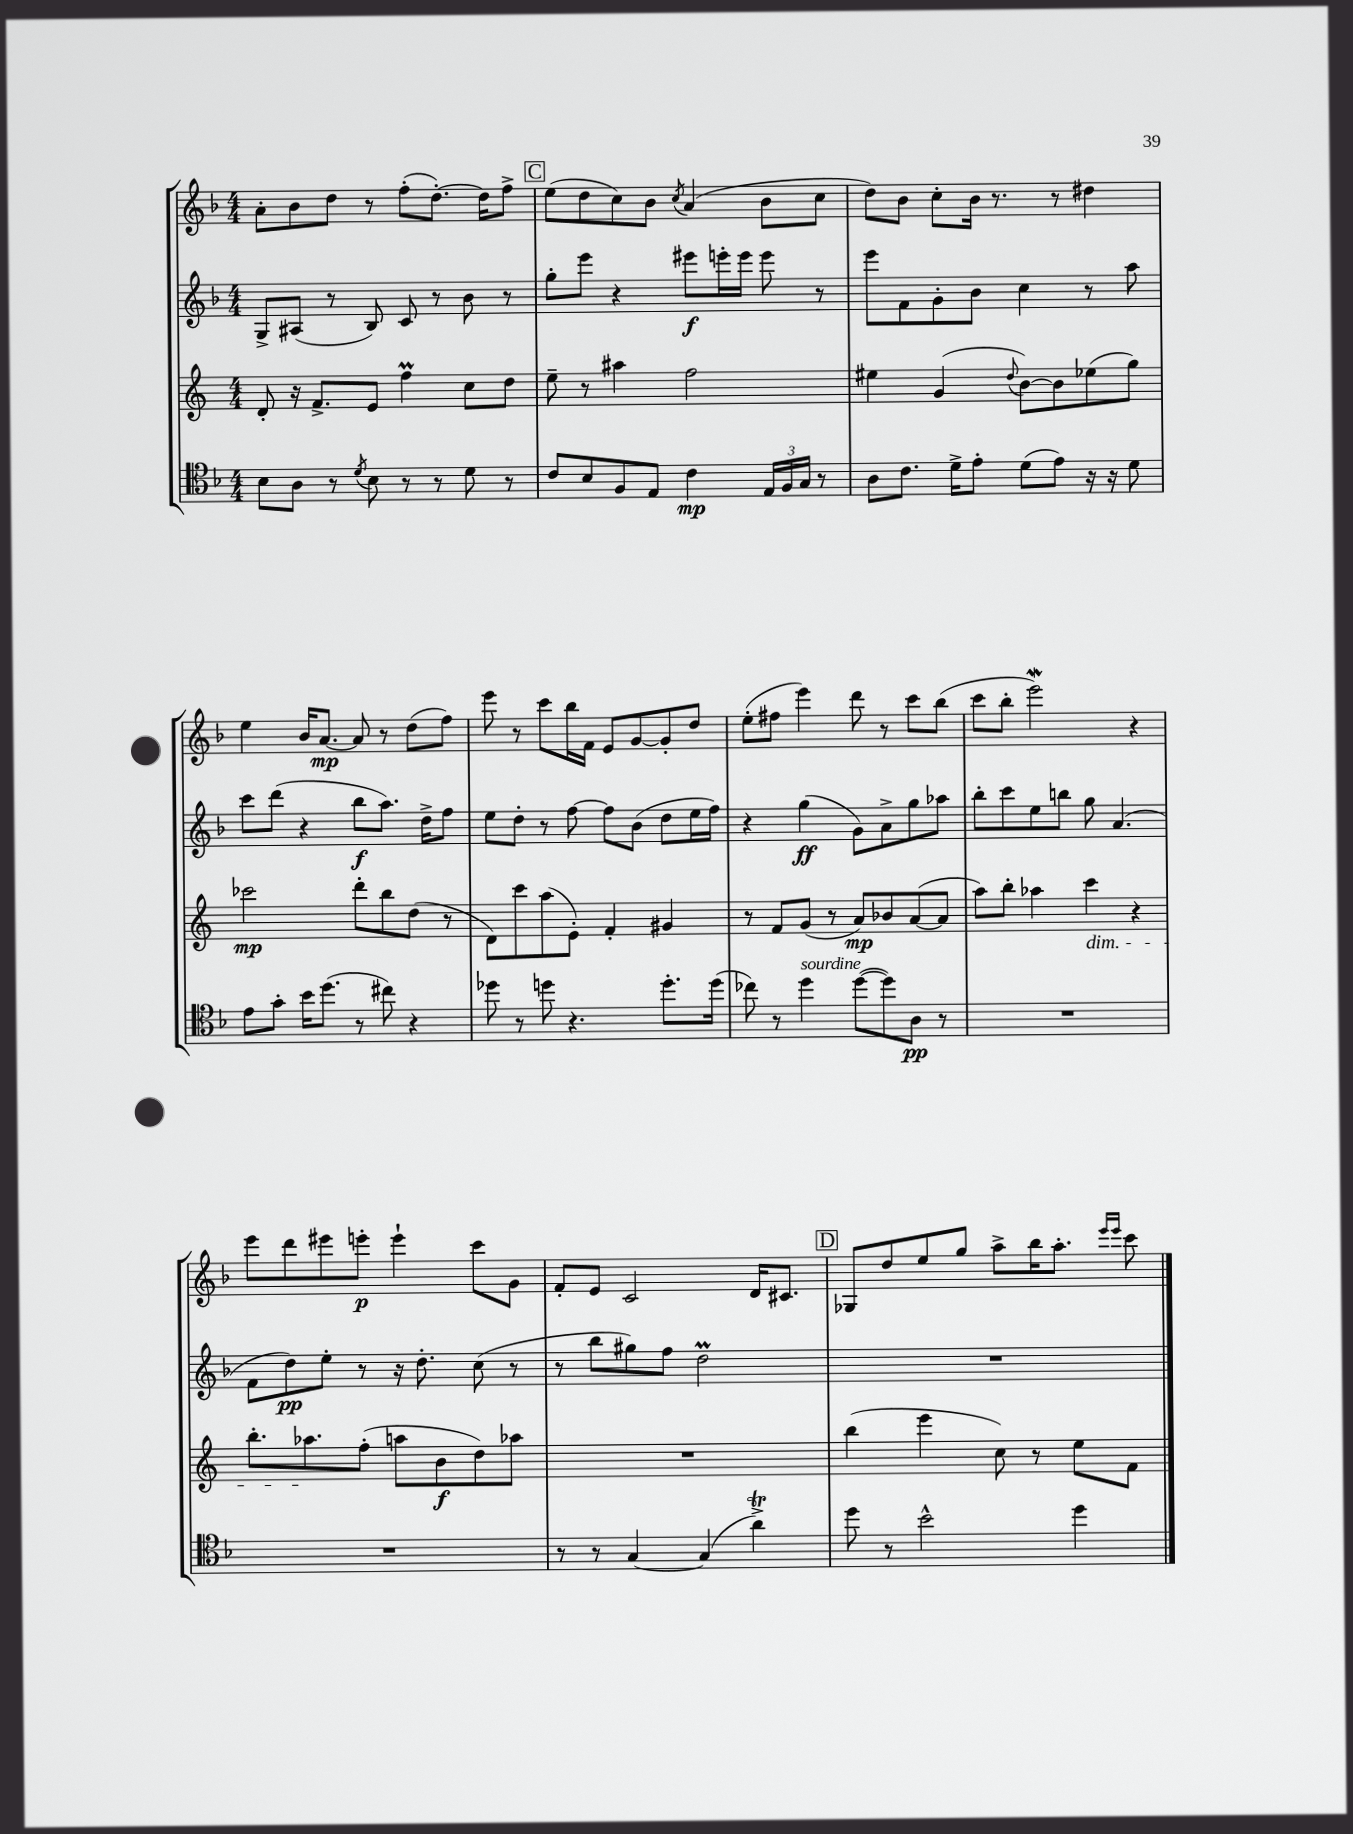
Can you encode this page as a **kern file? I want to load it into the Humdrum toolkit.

**kern	**kern	**kern	**kern
*staff4	*staff3	*staff2	*staff1
*clefC4	*clefG2	*clefG2	*clefG2
*k[b-]	*k[]	*k[b-]	*k[b-]
*M4/4	*M4/4	*M4/4	*M4/4
8B-	8d'	8G^	8a'
8A	16r	(8A#	8b-
.	8.f^	.	.
8r	.	8r	8dd
8qd	.	.	.
8B-	8e	8B-)	8r
8r	4ff	8c	(8ff'
8r	.	8r	[8.dd')
8d	8cc	8b-	.
.	.	.	16dd]
8r	8dd	8r	8ff^
=	=	=	=
8c	8ee~	8gg'	(8ee
8B-	8r	8eee	8dd
8F	4aa#	4r	8cc)
8E	.	.	8b-
.	.	.	8qcc
4c	2ff	8eee#	(4a
.	.	16eee'	.
.	.	16eee	.
24E	.	8eee	8b-
24F	.	.	.
24G	.	.	.
8r	.	8r	8cc
=	=	=	=
8A	4ee#	8eee	8dd)
8.c	.	8f	8b-
.	(4g	8g'	8cc'
16d^	.	.	.
8e'	.	8b-	16b-
.	.	.	8.r
.	8qqdd	.	.
(8d	[8b)	4cc	.
8e)	8b]	.	8r
16r	(8ee-	8r	4dd#
16r	.	.	.
8d	8gg)	8aa	.
=	=	=	=
8e	2ccc-	8ccc	4ee
8g'	.	(8ddd	.
16b-	.	4r	16b-
(8.dd	.	.	[8.a
8r	8ddd'	8bb-	8a]
8cc#)	8bb	8.aa)	8r
4r	(8dd	.	(8dd
.	.	16dd^	.
.	8r	8ff	8ff)
=	=	=	=
8dd-	8d)	8ee	8eee
8r	8ccc	8dd'	8r
8dd	(8aa	8r	8ccc
4.r	8e')	[8ff	16bb-
.	.	.	16f
.	4f'	8ff]	8e
.	.	(8b-	[8g
8.dd'	4g#	8dd	8g']
.	.	16ee	8dd
(16dd	.	16ff)	.
=	=	=	=
8cc-)	8r	4r	(8ee'
8r	8f	.	8ff#
4dd	(8g	(4gg	4eee)
.	8r	.	.
([8dd	8a)	8g)	8ddd
8dd])	8b-	8a^	8r
8A	([8a	8gg	8ccc
8r	8a]	8aa-	(8bb-
=	=	=	=
1r	8aa)	8bb-'	8ccc
.	8bb'	8ccc	8bb-'
.	4aa-	8ee	2eee)
.	.	8bb	.
.	4ccc	8gg	.
.	.	(4.a	.
.	4r	.	4r
=	=	=	=
1r	8.bb'	8f	8eee
.	.	8dd)	8ddd
.	8.aa-	.	.
.	.	8ee'	8eee#
.	(8ff'	8r	8eee'
.	8aa	16r	4eee`
.	.	8.dd'	.
.	8b	.	.
.	8dd)	(8cc	8ccc
.	8aa-	8r	8g
=	=	=	=
8r	1r	8r	8f'
8r	.	8bb-	8e
[4G	.	8gg#)	2c
.	.	8ff	.
(4G]	.	2dd	.
4a^)	.	.	16d
.	.	.	8.c#
=	=	=	=
8dd	(4bb	1r	8G-
8r	.	.	8dd
2b-^^	4eee	.	8ee
.	.	.	8gg
.	8cc)	.	8aa^
.	8r	.	16bb-
.	.	.	8.aa'
4dd	8ee	.	.
.	.	.	16qqeee
.	.	.	16qqeee
.	8f	.	8ccc
==	==	==	==
*-	*-	*-	*-
